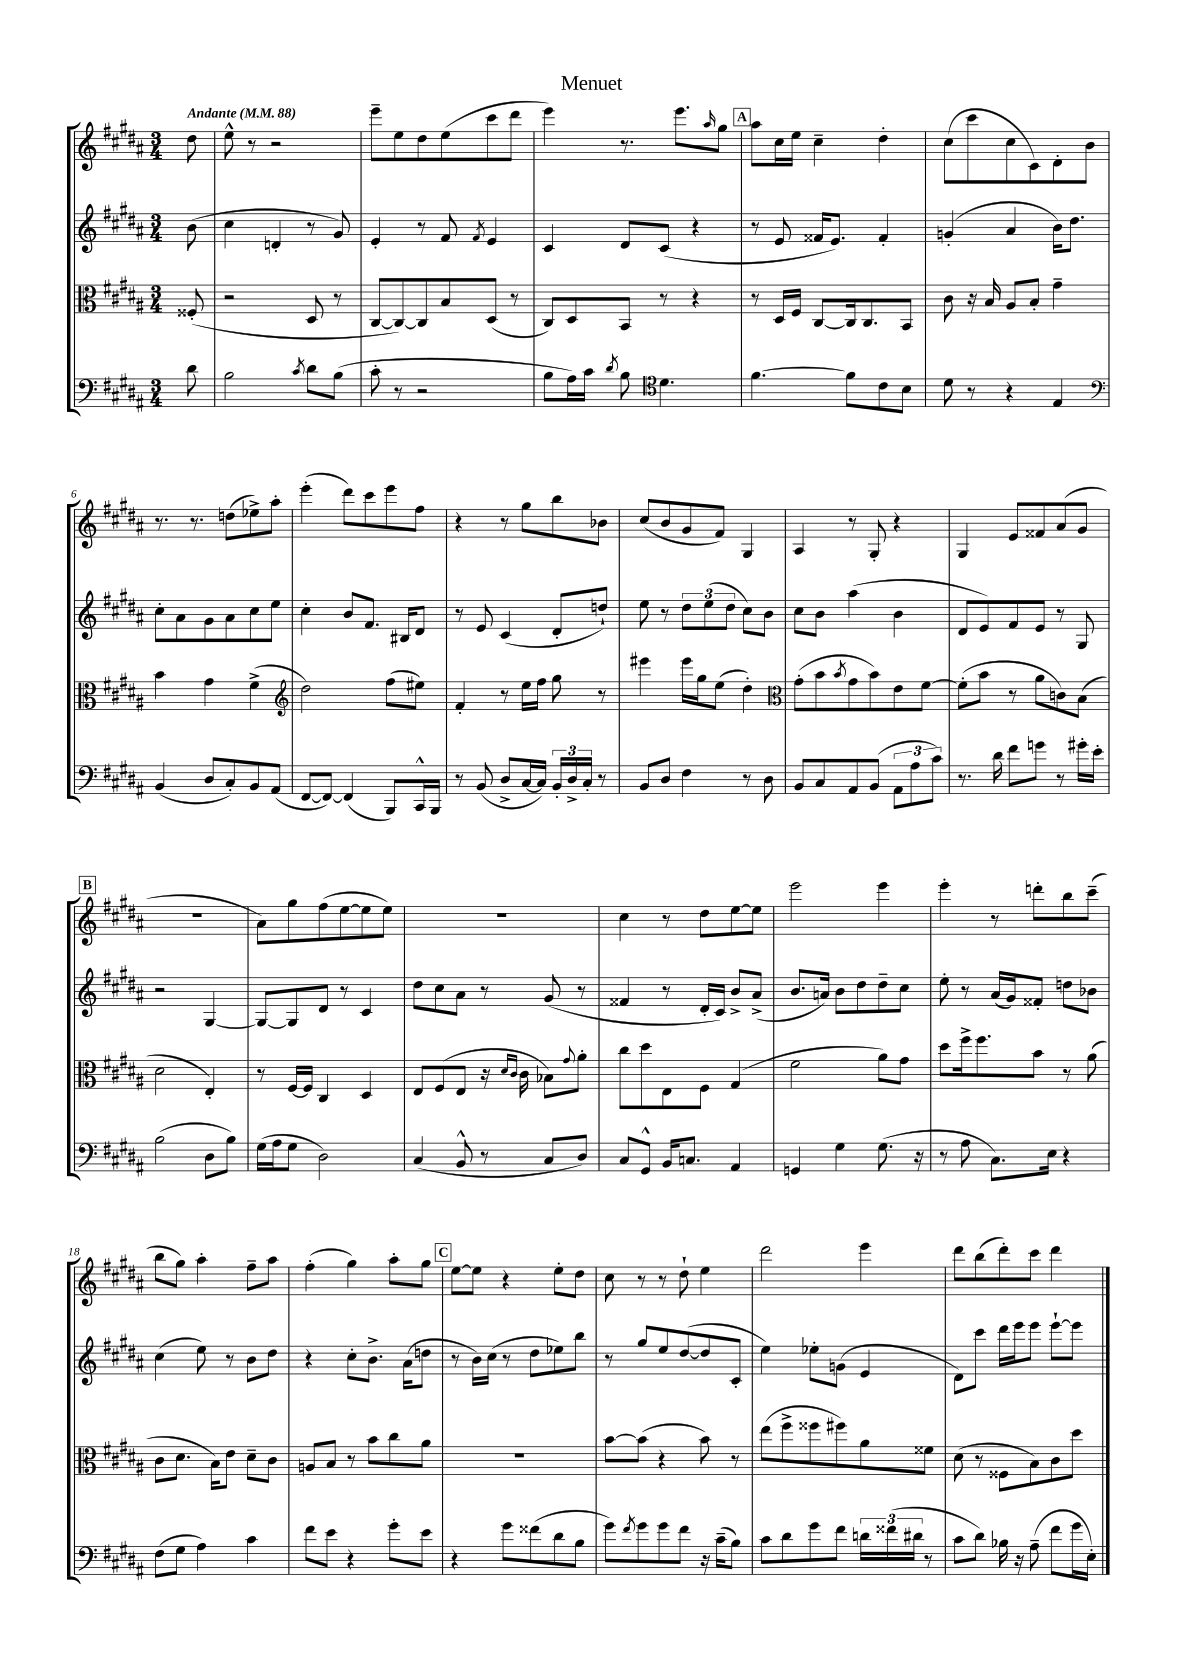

**kern	**kern	**kern	**kern
*staff4	*staff3	*staff2	*staff1
*clefF4	*clefC3	*clefG2	*clefG2
*k[f#c#g#d#a#]	*k[f#c#g#d#a#]	*k[f#c#g#d#a#]	*k[f#c#g#d#a#]
*M3/4	*M3/4	*M3/4	*M3/4
*MM88	*MM88	*MM88	*MM88
8d#	(8F##'	(8b	8dd#
=	=	=	=
2B	2r	4cc#	8ee^^
.	.	.	8r
.	.	4d'	2r
8qc#	.	.	.
8d#	8D#	8r	.
(8B	8r	8g#)	.
=	=	=	=
8c#'	[8C#	4e'	8eee~
8r	8C#_)	.	8ee
2r	8C#]	8r	8dd#
.	8B	8f#	(8ee
.	.	8qf#	.
.	(8D#	4e	8ccc#
.	8r	.	8ddd#
=	=	=	=
8B	8C#)	4c#	4eee)
16A#)	8D#	.	.
16c#	.	.	.
8qd#	.	.	.
8B	8BB	8d#	8.r
*clefC4	*	*	*
4.d#	8r	(8c#	.
.	.	.	8.eee
.	4r	4r	.
.	.	.	16qqaa#
.	.	.	8gg#
=	=	=	=
[4.f#	8r	8r	8aa#
.	16D#	8e	16cc#
.	16F#	.	16ee
.	[8C#	16f##	4cc#~
.	.	8.e)	.
8f#]	16C#]	.	.
.	8.C#	.	.
8c#	.	4f##'	4dd#'
8B	8BB	.	.
=	=	=	=
8d#	8c#	(4g'	(8cc#
8r	16r	.	8ccc#
.	16B	.	.
4r	8A#	4a#	8cc#
.	8B'	.	8c#)
4E	4g#~	16b)	8d#'
.	.	8.dd#	.
.	.	.	8b
=	=	=	=
*clefF4	*	*	*
(4BB	4b	8cc#'	8.r
.	.	8a#	.
.	.	.	8.r
8D#	4g#	8g#	.
8C#')	.	8a#	(8dd
8BB	(4f#^	8cc#	8ee-^)
(8AA#	.	8ee	8aa#'
=	=	=	=
*	*clefG2	*	*
[8FF#	2dd#)	4cc#'	(4eee'
8FF#_)	.	.	.
(4FF#]	.	8b	8ddd#)
.	.	8.f#	8ccc#
8BBB)	(8ff#	.	8eee
.	.	16B#	.
16CC#^^	8ee#)	8d#	8ff#
16BBB	.	.	.
=	=	=	=
8r	4f#'	8r	4r
(8BB	.	8e	.
8D#^	8r	(4c#	8r
[16C#	16ee	.	8gg#
16C#])	16ff#	.	.
24BB'	8gg#	8d#'	8bb
24D#^	.	.	.
24C#'	.	.	.
8r	8r	8dd`)	8b-
=	=	=	=
8BB	4eee#	8ee	(8cc#
8D#	.	8r	8b
4F#	16eee#	12dd#	8g#
.	16gg#	.	.
.	.	(12ee	.
.	(8ee	.	8f#)
.	.	12dd#	.
8r	4dd#')	8cc#)	4G#
8D#	.	8b	.
=	=	=	=
*	*clefC3	*	*
8BB	(8g#'	8cc#	4A#
8C#	8b	8b	.
.	8qb	.	.
8AA#	8g#	(4aa#	8r
(8BB	8b)	.	8G#'
12AA#	8e	4b	4r
12A#	.	.	.
.	[8f#	.	.
12c#)	.	.	.
=	=	=	=
8.r	(8f#']	8d#	4G#
.	8b	8e)	.
16d#	.	.	.
8f#	8r	8f#	8e
8g	8a#	8e	8f##
8r	8c)	8r	(8a#
16g#'	(8B	8G#	8g#
16e'	.	.	.
=	=	=	=
(2B	2d#	2r	2.r
8D#	4E')	[4G#	.
8B)	.	.	.
=	=	=	=
(16G#	8r	8G#_	8a#)
16A#	.	.	.
8G#	[16F#	8G#]	8gg#
.	16F#]	.	.
2D#)	4C#	8d#	(8ff#
.	.	8r	[8ee
.	4D#	4c#	8ee]
.	.	.	8ee)
=	=	=	=
(4C#	8E	8dd#	2.r
.	(8F#	8cc#	.
8BB^^	8E	8a#	.
8r	16r	8r	.
.	16qqd#	.	.
.	16qqc#	.	.
.	16c#	.	.
8C#	8B-)	(8g#	.
.	8qqg#	.	.
8D#)	8a#'	8r	.
=	=	=	=
8C#	8cc#	4f##	4cc#
8GG#^^	8dd#	.	.
16BB	8E	8r	8r
8.C	.	.	.
.	8F#	16d#'	8dd#
.	.	16c#)	.
4AA#	(4G#	8b^	[8ee
.	.	(8a#^	8ee]
=	=	=	=
4GG	2f#	8.b	2eee
.	.	16a)	.
4G#	.	8b	.
.	.	8dd#	.
(8.G#	8a#)	8dd#~	4eee
.	8g#	8cc#	.
16r	.	.	.
=	=	=	=
8r	8dd#	8ee'	4eee'
8A#	16ff#^	8r	.
.	8.ff#	.	.
8.C#)	.	(16a#	8r
.	.	16g#)	.
.	8b	8f##'	8ddd'
16E	.	.	.
4r	8r	8dd	8bb
.	(8a#	8b-	(8ccc#~
=	=	=	=
(8F#	8c#	(4cc#	8bb
8G#	8.d#	.	8gg#)
4A#)	.	8ee)	4aa#'
.	16B)	.	.
.	8e	8r	.
4c#	8d#~	8b	8ff#~
.	8c#	8dd#	8aa#
=	=	=	=
8f#	8A	4r	(4ff#'
8e	8B	.	.
4r	8r	8cc#'	4gg#)
.	8b	8.b^	.
8g#'	8cc#	.	8aa#'
.	.	(16a#	.
8e	8a#	8dd	8gg#
=	=	=	=
4r	2.r	8r	[8ee
.	.	16b)	8ee]
.	.	(16cc#	.
8g#	.	8r	4r
(8f##	.	8dd#	.
8d#	.	8ee-)	8ee'
8B	.	8bb	8dd#
=	=	=	=
8g#)	[8b	8r	8cc#
8qf#	.	.	.
8g#	(8b]	8gg#	8r
8g#	4r	8ee	8r
8f#	.	([8dd#	8dd#`
16r	8b)	8dd#]	4ee
(16c#~	.	.	.
8B)	8r	8c#'	.
=	=	=	=
8c#	(8ee	4ee)	2ddd#
8d#	8ff#^	.	.
8g#	8ff##	8ee-'	.
8f#	8ff#)	(8g	.
24d	8a#	4e	4eee
(24f##	.	.	.
24d#	.	.	.
8r	8f##	.	.
=	=	=	=
8c#	(8d#	8d#)	8ddd#
8d#)	8r	8ccc#	(8bb
16B-	8F##	16ddd#	8ddd#')
16r	.	16eee	.
(8A#~	8B)	8eee	8ccc#
8f#	8c#	[8eee`	4ddd#
16g#	8dd#	8eee]	.
16E')	.	.	.
==	==	==	==
*-	*-	*-	*-
